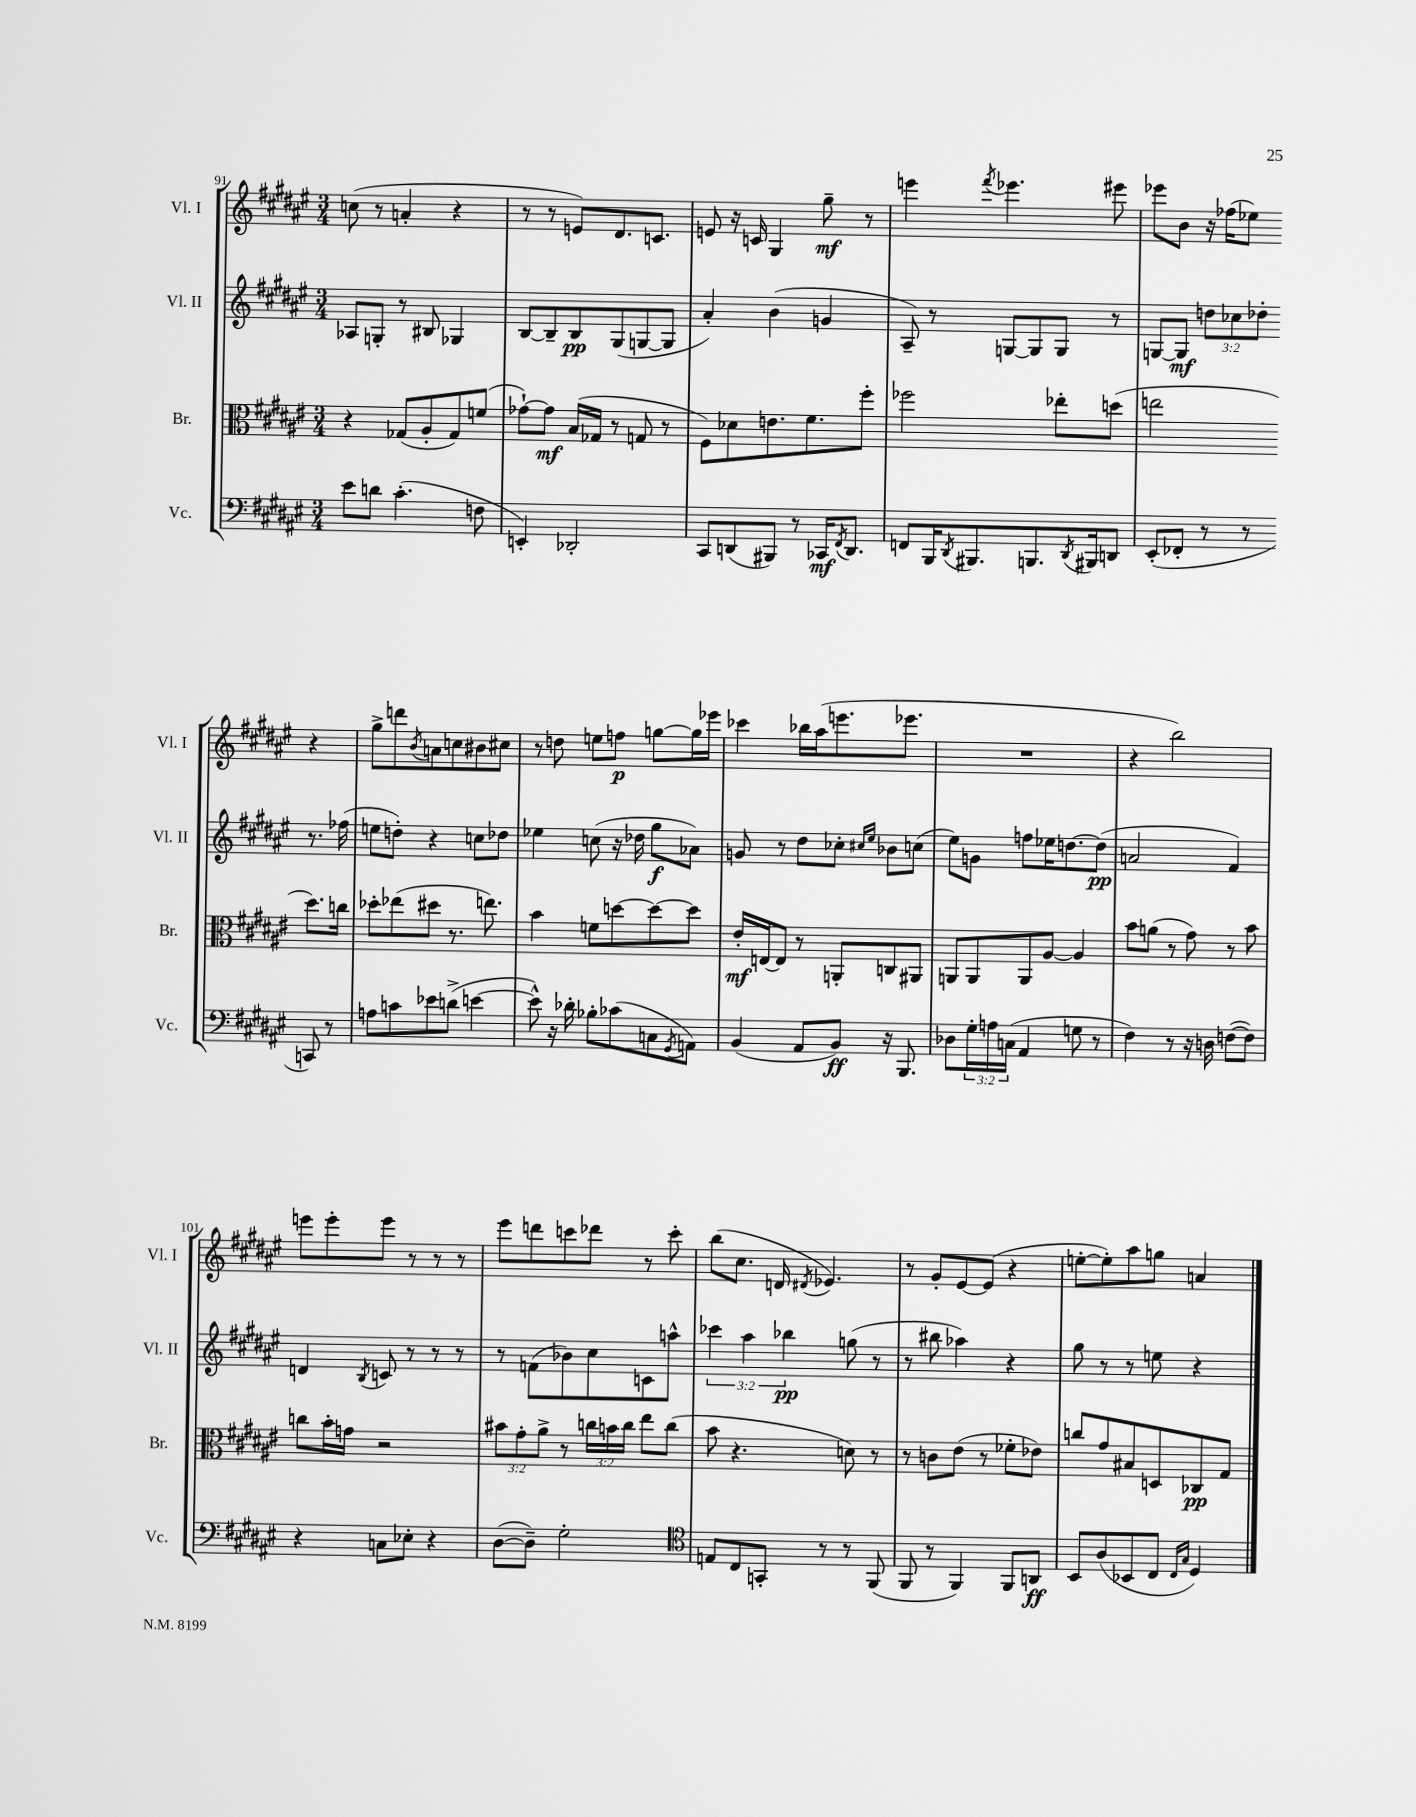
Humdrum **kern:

**kern	**kern	**kern	**kern
*staff4	*staff3	*staff2	*staff1
*clefF4	*clefC3	*clefG2	*clefG2
*k[f#c#g#d#a#e#]	*k[f#c#g#d#a#e#]	*k[f#c#g#d#a#e#]	*k[f#c#g#d#a#e#]
*M3/4	*M3/4	*M3/4	*M3/4
8e#	4r	8A-	(8cc
8d	.	8G'	8r
(4.c#'	(8G-	8r	4a'
.	8A#'	8B#	.
.	8G-)	4G-	4r
8F	(8f	.	.
=	=	=	=
4EE')	[8g-`)	[8B	8r
.	8g-]	8B~]	8r
2DD-'	(16B	8B	8e)
.	16G-	.	.
.	8r	(8G#	8.d#
.	8G	[8G	.
.	.	.	8.c
.	8r	8G]	.
=	=	=	=
8CC#	8F#)	4a#')	8e
(8DD	8d-	.	16r
.	.	.	16c
8BBB#)	8.e	(4b	4G#
8r	.	.	.
.	8.f#	.	.
16CC-	.	4g	8gg#~
8qFF#	.	.	.
8.DD	.	.	.
.	8ff#'	.	8r
=	=	=	=
8FF	2ff-	8A#~)	4eee
16BBB	.	8r	.
8qDD#	.	.	.
8.BBB#	.	.	.
.	.	.	8qfff#
.	.	[8G	4.eee-
8.BBB	.	8G]	.
.	8ee-'	8G	.
8qDD#	.	.	.
16BBB#	.	.	.
8DD	(8dd	8r	8eee#
=	=	=	=
(8EE#'	2ee	[8G	8eee-
8FF-'	.	8G]	8b
8r	.	12dd	16r
.	.	.	(16ff-
.	.	12cc-	.
8r	.	.	8ee-)
.	.	12dd-'	.
8CC)	8.dd#)	8.r	4r
8r	.	.	.
.	16cc	(16ff-	.
=	=	=	=
8A	8dd-'	8ee	8gg#^
8c	(8ee-	8dd')	8ddd
.	.	.	8qb
8e-	8dd#	4r	8a
(8d^	8.r	.	8cc
[4e	.	8cc	8b#
.	8.ee)	.	.
.	.	8dd-	8cc#
=	=	=	=
8e^^])	4b	4ee-	8r
16r	.	.	8dd
16d-'	.	.	.
8B-'	8f	(8cc	8ee
(8c-	[8dd	16r	8ff
.	.	16dd-	.
8C	8dd_	8gg#	[8gg
8qGG#	.	.	.
8AA)	8dd]	8a-)	16gg]
.	.	.	16eee-
=	=	=	=
(4BB	16e#'	8g	4ccc-
.	[16E	.	.
.	8E]	8r	.
8AA#	8r	8dd#	16bb-
.	.	.	(16aa#
8BB)	8AA'	8cc-'	8.eee
.	.	16qqcc#	.
.	.	16qqee#	.
16r	8C	8b-	.
8.BBB	.	.	8.eee-
.	8AA#	(8cc	.
=	=	=	=
8D-	8AA	8ee#)	2.r
24G#'	8AA	8g	.
24A	.	.	.
(24C	.	.	.
4AA#	8AA	8ff	.
.	[8A#	16ee-	.
.	.	[8.dd	.
8G	4A#]	.	.
8r	.	(8dd]	.
=	=	=	=
4F#)	8b	2a	4r
.	(8a	.	.
8r	8r	.	2bb)
16r	8g#)	.	.
16D	.	.	.
([8F	8r	4f#)	.
8F])	8b	.	.
=	=	=	=
4r	8cc	4d	8eee
.	16b'	.	8eee'
.	16g	.	.
.	.	8qB	.
8C	2r	8c	8eee
8E-'	.	8r	8r
4r	.	8r	8r
.	.	8r	8r
=	=	=	=
([8D#	12b#	8r	8eee#
.	12g#'	.	.
8D#~])	.	(8f	8ddd
.	12a#^	.	.
2G#'	8r	8b-)	8ccc
.	24cc	8cc#	8ddd-
.	24b	.	.
.	24cc	.	.
.	8ee#	8c	8r
.	(8cc	8aa^^	8ccc'
=	=	=	=
*clefC4	*	*	*
8E	8b	6ccc-	(8bb
8C#	4.r	.	8.cc#
.	.	6aa#	.
8GG'	.	.	.
.	.	.	16d
.	.	6bb-	.
.	.	.	8qd#
8r	.	.	4.e-)
8r	8d)	(8gg	.
(8FF#	8r	8r	.
=	=	=	=
8FF#	8r	8r	8r
8r	8c	8bb#	8g#'
4FF#)	(8e#	4aa-)	[8e#
.	8r	.	(8e#]
8FF#	8f-'	4r	4r
8AA	8e-)	.	.
=	=	=	=
8BB	8cc	8gg#	[8ee'
(8A#	8g#	8r	8ee'])
8BB-	8B#	8r	8aa#
8C#	8D	8ee	8gg
16qqC#	.	.	.
16qqG#	.	.	.
4D#)	8C-	4r	4a
.	8G#	.	.
==	==	==	==
*-	*-	*-	*-
